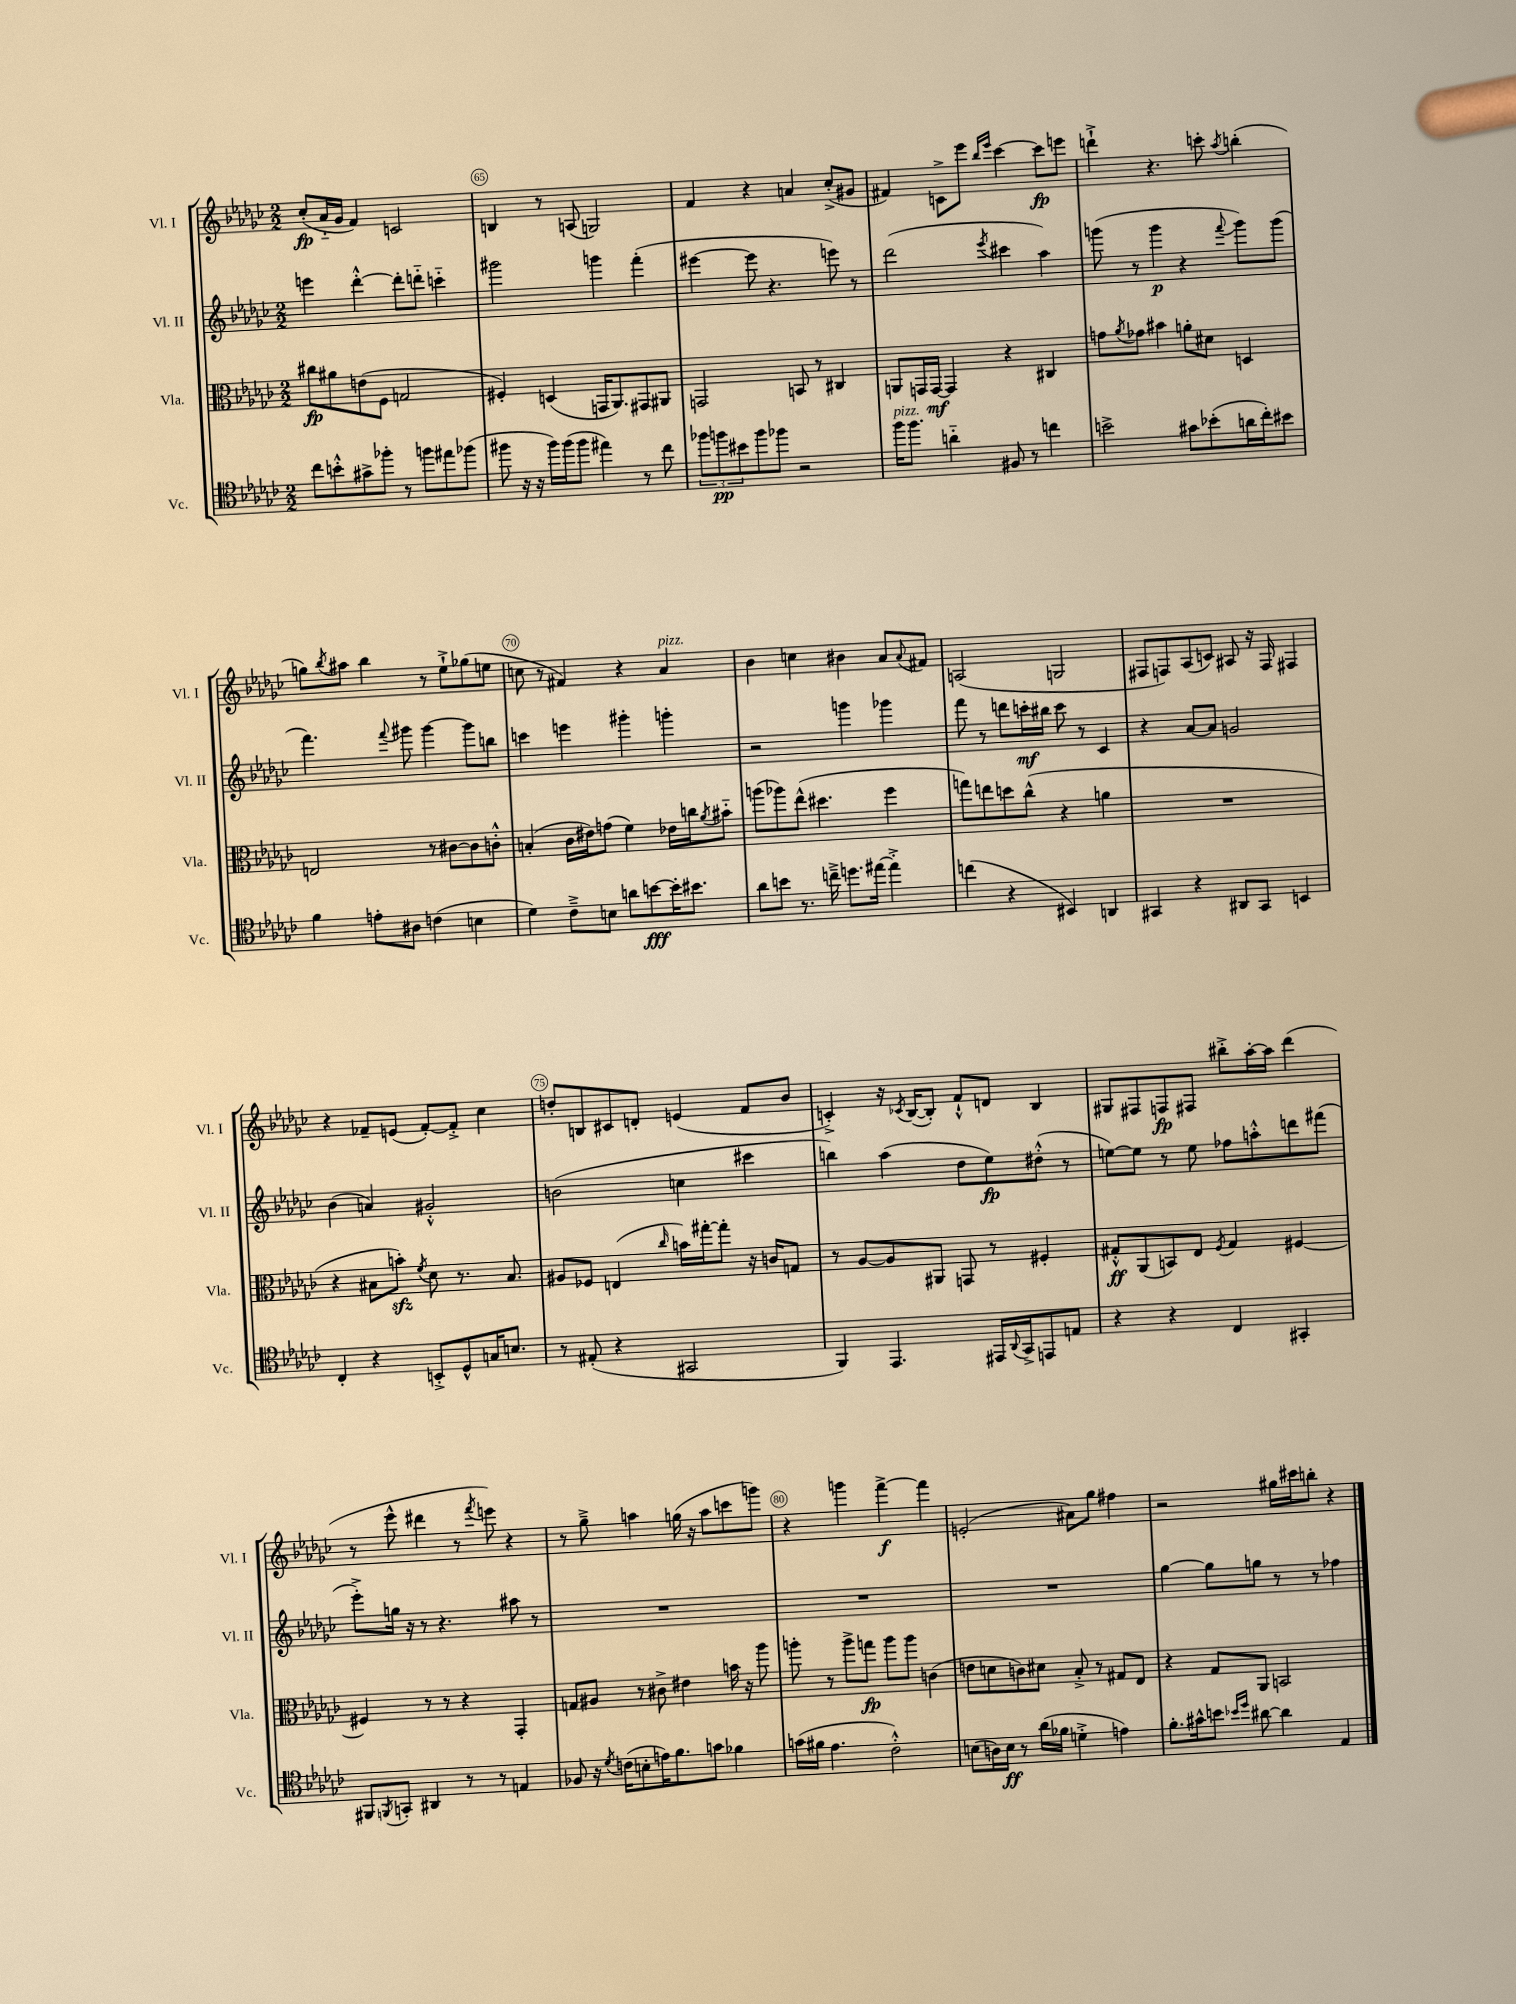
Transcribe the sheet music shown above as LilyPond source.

<<
\new StaffGroup <<
\new Staff = "s0" \with { instrumentName = "Vl. I" shortInstrumentName = "Vl. I" } {
    \clef treble \key ges \major \numericTimeSignature \time 2/2
    ces''8-.\fp( aes'16-_ ges'16 f'4) c'2 |
    b4 r8 a8( g2) |
    f'4 r4 a'4 ces''8-.->( gis'8 |
    fis'4) c'8-> ees'''8 \grace { bes''16 ees'''16 } ces'''4~ ces'''8\fp e'''8 |
    d'''4-!-> r4. c'''8-. \acciaccatura { aes''8 } b''4-.( |
    g''8) \acciaccatura { bes''8 } ais''8 bes''4 r8 ees''8-!-> ges''8( e''8 |
    c''8 r8 fis'4) r4 aes'4^\markup { \italic "pizz." } |
    bes'4 c''4 bis'4 aes'8 \appoggiatura { aes'8 } fis'8 |
    a2( g2 |
    fis8 f8) aes8( c'8) ais8 r16 f16 fis4 |
    r4 fes'8-- e'8( fes'8~-.) fes'8-.-> ces''4 |
    d''8-. b8 cis'8 d'8-. e'4( f'8 bes'8 |
    c'4-.->) r16 \acciaccatura { ces'8 } bes16~( bes8-.) f'8-!-^ d'8 bes4 |
    gis8 fis8 f8\fp fis8 bis''8-.-> aes''16~-. aes''16 des'''4( |
    r8 ees'''8-^ dis'''4 r8 \acciaccatura { f'''8 } e'''8) r4 |
    r8 ges''8---> a''4 g''16( r16 a''8 c'''8 g'''8) |
    r4 g'''4 f'''4~->\f f'''4 |
    e'2-.( ais'8) ges''8 fis''4 |
    r2 gis''16 cis'''16 b''8-. r4 \bar "|." |
}
\new Staff = "s1" \with { instrumentName = "Vl. II" shortInstrumentName = "Vl. II" } {
    \clef treble \key ges \major \numericTimeSignature \time 2/2
    e'''4 des'''4~-.-^ des'''8-. d'''8-_ c'''4-_ |
    gis'''2 g'''4 f'''4-.( |
    eis'''4~ eis'''8 r4. e'''8) r8 |
    des'''2( \acciaccatura { ees'''8 } cis'''4 aes''4) |
    g'''8( r8 g'''4\p r4 \appoggiatura { f'''8 } g'''8) g'''8( |
    f'''4.) \appoggiatura { f'''8 } gis'''8 gis'''4~ gis'''8 b''8 |
    c'''4 e'''4 gis'''4-. g'''4-. |
    r2 g'''4 ges'''4 |
    f'''8 r8 d'''8 c'''16-.\mf bis''16 c'''8 r8 ces'4 |
    r4 aes'8~ aes'8 g'2 |
    bes'4( a'4) gis'2-.-^ |
    b'2( c''4 cis'''4 |
    b''4) aes''4( des''8 ees''8\fp) dis''8-.-^( r8 |
    e''8~) e''8 r8 e''8 fes''8 a''8-.-^ d'''8 fis'''8( |
    ees'''8-.->) g''16 r16 r8 r4. ais''8 r8 |
    R1 |
    R1 |
    R1 |
    ges''4~ ges''8 g''8 r8 r8 fes''4 \bar "|." |
}
\new Staff = "s2" \with { instrumentName = "Vla." shortInstrumentName = "Vla." } {
    \clef alto \key ges \major \numericTimeSignature \time 2/2
    cis''8\fp ais'8 e'8( f8 g2 |
    fis4-.) d4( g,16 aes,8.) gis,8 ais,8 |
    g,2 b,8 r8 cis4 |
    a,8 g,16 g,16~\mf g,4 r4 cis4 |
    g'8 \acciaccatura { aes'8 } ges'8 bis'4 a'8-. dis'8 d4 |
    e2 r8 cis'8~ cis'8 c'8-.-^ |
    b4-.( ces'16 eis'16) g'8( f'4) ees'16 c''16 \acciaccatura { aes'8 } bis'8-_ |
    a''8( aes''8) ees''8-^( dis''4. f''4 |
    g''8) e''8 d''8 ces''8-^( r4 a'4 |
    R1 |
    r4 bis8 b'8-.\sfz) \acciaccatura { f'8 } des'8 r8. bis8. |
    ais8 fes8 e4( \grace { ces''16 } b'16) gis''16~-. gis''8-. r16 c'16 g8 |
    r8 aes8~ aes8 ais,8 g,8 r8 fis4-. |
    gis8-.-^\ff aes,8( b,8) ees8 \acciaccatura { f8 } gis4 fis4~ |
    fis4 r8 r8 r4 ges,4-. |
    g8 ais8 r8 cis'8-> eis'4 b'16 r16 aes''8 |
    a''8-. r8 a''8-> g''8\fp a''8 a''8 c'4( |
    e'8 d'8 c'8) dis'8 bes8-.-> r8 gis8 ees8 |
    r4 ges8 aes,8 b,2 \bar "|." |
}
\new Staff = "s3" \with { instrumentName = "Vc." shortInstrumentName = "Vc." } {
    \clef tenor \key ges \major \numericTimeSignature \time 2/2
    ces''8 b'8-.-^ gis'8-> fes''8-. r8 f''8 eis''8 fes''8( |
    fis''8 r16 r16 fis''16) fis''16( fis''8 eis''4) r8 ces''8 |
    \tuplet 3/2 { fes''8 f''8\pp bis'8 } f''8 fes''8 r2 |
    f''16^\markup { \italic "pizz." } f''8. a'4-_ fis8 r8 c''4 |
    b'2-> gis'8 bes'8-.( a'16 ces''16-.) bis'8 |
    f'4 e'8-. ais8 c'4( b4 |
    des'4) ces'8---> b8 a'8 b'8~\fff b'16-. bis'8. |
    aes'8 b'8 r8. c''16---> d''8. eis''16~ eis''4-.-> |
    c''4( r4 bis,4) a,4 |
    gis,4 r4 ais,8 gis,8 b,4 |
    ces4-. r4 b,8-.-> des8-^ g16 b8. |
    r8 eis8-.( r4 gis,2 |
    f,4) ees,4. eis,16 \appoggiatura { aes,8 } ges,16-> e,8 e8 |
    r4 r4 ces4 gis,4-. |
    fis,8 \acciaccatura { f,8 } g,8-. ais,4 r8 r8 e4 |
    fes8 r16 \acciaccatura { des'8 } c'16( b8-. e'16) f'8. g'8 fes'4 |
    g'16( fis'16 ees'4. ces'2-.-^) |
    b8( a16) b16\ff r8 aes'16( fes'16 d'4-.-> e'4) |
    f'8.-. gis'16-^ b'8 \grace { bes'16 des''16 } ais'8~ ais'4 ees4 \bar "|." |
}
>>
>>
\layout { \context { \Score currentBarNumber = #64 \override BarNumber.break-visibility = ##(#f #t #t) barNumberVisibility = #(every-nth-bar-number-visible 5) \override BarNumber.stencil = #(make-stencil-circler 0.1 0.3 ly:text-interface::print) } }
